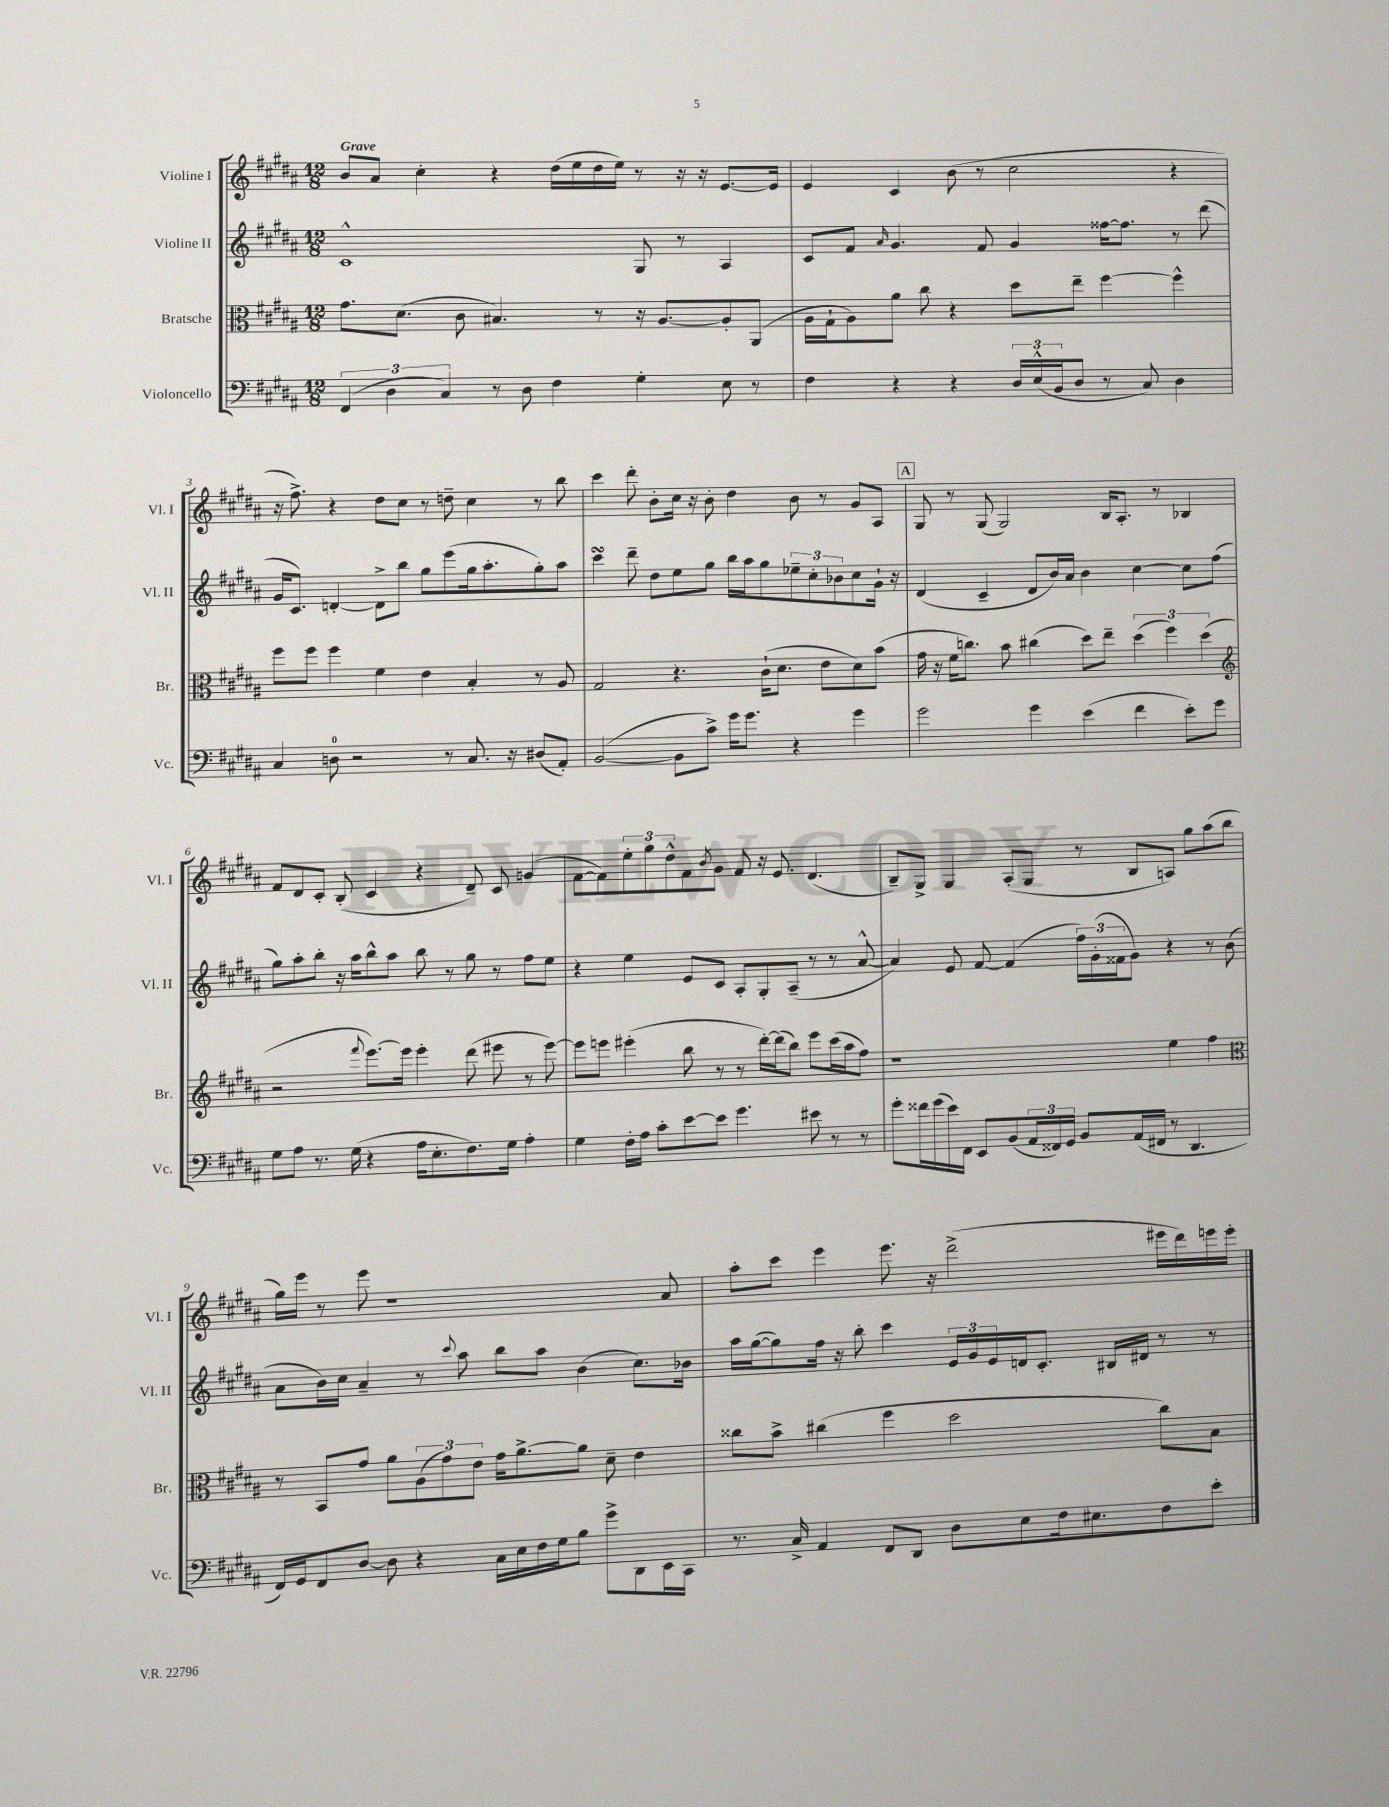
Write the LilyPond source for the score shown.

<<
\new StaffGroup <<
\new Staff = "s0" \with { instrumentName = "Violine I" shortInstrumentName = "Vl. I" } {
    \clef treble \key b \major \numericTimeSignature \time 12/8 \tempo "Grave"
    b'8 ais'8 cis''4-. r4 dis''16( e''16 dis''16 e''16) r8 r16 r16 e'8.~ e'16 |
    e'4 cis'4 b'8( r8 cis''2 r4 |
    r16 fis''8.->) r4 dis''8 cis''8 r8 d''8-- cis''4 r8 b''8 |
    cis'''4 dis'''8-. b'8-. cis''16 r16 b'8-. dis''4 b'8 r8 gis'8 ais8 |
    \mark \markup { \box "A" } gis8 r8 gis8( gis2) b16 ais8.-. r8 bes4 |
    fis'8 dis'8 cis'8-. b8-.( cis'4 r4 dis'8--) cis'8 g'4( |
    fis'8~ fis'8) \tuplet 3/2 { e''8-. gis''8 dis''8-^ } fis'8 \acciaccatura { b'8 } gis'8 fis'8 r16 e'8. dis'4.( |
    b8--) gis8-> gis4 ais8-.( gis8 r8 b8 a8) gis''8 ais''8( b''8 |
    gis''16) e'''16 r8 e'''8 r1 ais'8 |
    ais''8-. cis'''8 e'''4 e'''8. r16 dis'''2->( eis'''16 dis'''16) e'''16 e'''16-. \bar "|." |
}
\new Staff = "s1" \with { instrumentName = "Violine II" shortInstrumentName = "Vl. II" } {
    \clef treble \key b \major \numericTimeSignature \time 12/8
    cis'1-^ gis8 r8 ais4 |
    cis'8 fis'8 \grace { ais'16 } gis'4. fis'8 gis'4 fisis''16~ fisis''8. r8 dis'''8( |
    gis'16 cis'8.) d'4~-. d'8-> b''8 gis''8 e'''8( gis''16 ais''8.-. gis''8-.) ais''8 |
    cis'''4\turn dis'''8-- dis''8 e''8 gis''8 b''16 ais''16 gis''8 \tuplet 3/2 { ees''8-- cis''8-. bes'8 } cis''8 gis'16-! r16 |
    \mark \markup { \box "A" } dis'4( cis'4-- dis'8 b'16) ais'16 b'4 cis''4~ cis''8 fis''8( |
    gis''8) ais''8-. b''8-. r16 ais''16 b''8-^ ais''8 b''8 r8 gis''8 r8 fis''8 e''8 |
    r4 e''4 e'8 cis'8 ais8-. gis8-. ais8--( r8 r8 ais'8~-^ |
    ais'4) e'8 fis'8~ fis'4( \tuplet 3/2 { fis''16) gis'16-.( fisis'16 } gis'8) r4 r8 b'8( |
    ais'8 b'16) cis''16 ais'4-- r8 \appoggiatura { cis'''8 } ais''8 b''8 ais''8 b'4( cis''8.) bes'16 |
    ais''16 gis''16~( gis''8) fis''16 r16 b''8-. cis'''4 \tuplet 3/2 { e'16 gis'16 e'16 } d'16 cis'8.-. bis16 dis'16 r8 r8 \bar "|." |
}
\new Staff = "s2" \with { instrumentName = "Bratsche" shortInstrumentName = "Br." } {
    \clef alto \key b \major \numericTimeSignature \time 12/8
    gis'8. dis'8.( cis'8 bis4.) r8 r16 ais8.~ ais8-. ais,8( |
    ais16 gis16-! ais8) ais'8 cis''8 r4 dis''8 e''8-- fis''4~ fis''4-^ |
    fis''8 fis''8 fis''4 fis'4 e'4 b4-. r8 ais8 |
    gis2 r4. cis'16-!( dis'8. e'8 dis'8) b'8( |
    \mark \markup { \box "A" } gis'16 r16 fis'16 c''8.) b'8 cis''4( dis''8) e''8-- \tuplet 3/2 { dis''4( fis''4) dis''4( } |
    \clef treble r2 \appoggiatura { fis'''8 } e'''8.~) e'''16 e'''4-. dis'''8( eis'''8 r8 eis'''8~) |
    eis'''8 e'''8 eis'''4-.( b''8 r8 r8 dis'''16~-.) dis'''16( b''8) eis'''8 cis'''16( ais''16 fis''8) |
    r1 e''4 fis''4 |
    \clef alto r8 b,8 gis'8 ais'8 \tuplet 3/2 { ais8( gis'8) e'8 } gis'16 ais'8.~-> ais'8 dis'8-- e'4 |
    cisis''8 b'8-> cis''4( fis''4 dis''2 cis''8) b8 \bar "|." |
}
\new Staff = "s3" \with { instrumentName = "Violoncello" shortInstrumentName = "Vc." } {
    \clef bass \key b \major \numericTimeSignature \time 12/8
    \tuplet 3/2 { fis,4( dis4 cis4) } r8 dis8 fis4 gis4-. e8 r8 |
    fis4 r4 r4 \tuplet 3/2 { dis16 e16-^( b,16 } dis8 r8 cis8) dis4 |
    cis4 d8-0 r2 r8 cis8. r16 dis8( ais,8-.) |
    b,2~( b,8 cis'8->) gis'16 gis'8. r4 gis'4 |
    \mark \markup { \box "A" } gis'2 gis'4 e'4( fis'4 e'8-.) gis'8 |
    gis8 ais8 r8. gis16( r4 ais16 e8.-. fis8.) gis16 ais4-. |
    gis4 fis16-. ais16 cis'8-. e'8~ e'8 gis'4. eis'8 r8 r8 |
    gis'8-. fisis'16 gis'16( e'16) fis,16 e,8 b,8( \tuplet 3/2 { ais,16 fisis,16) gis,16 } b,8 ais,16( fis,16 r8 dis,4. |
    fis,16) gis,16 fis,8 dis8~ dis8 r4 cis16 e16 fis16 gis16 b8 gis'8-> dis,8 e,16 cis,16 |
    r8. cis16-> ais,4 fis,8 dis,8 dis8 e8 fis16 eis8. fis8 e'8-. \bar "|." |
}
>>
>>
